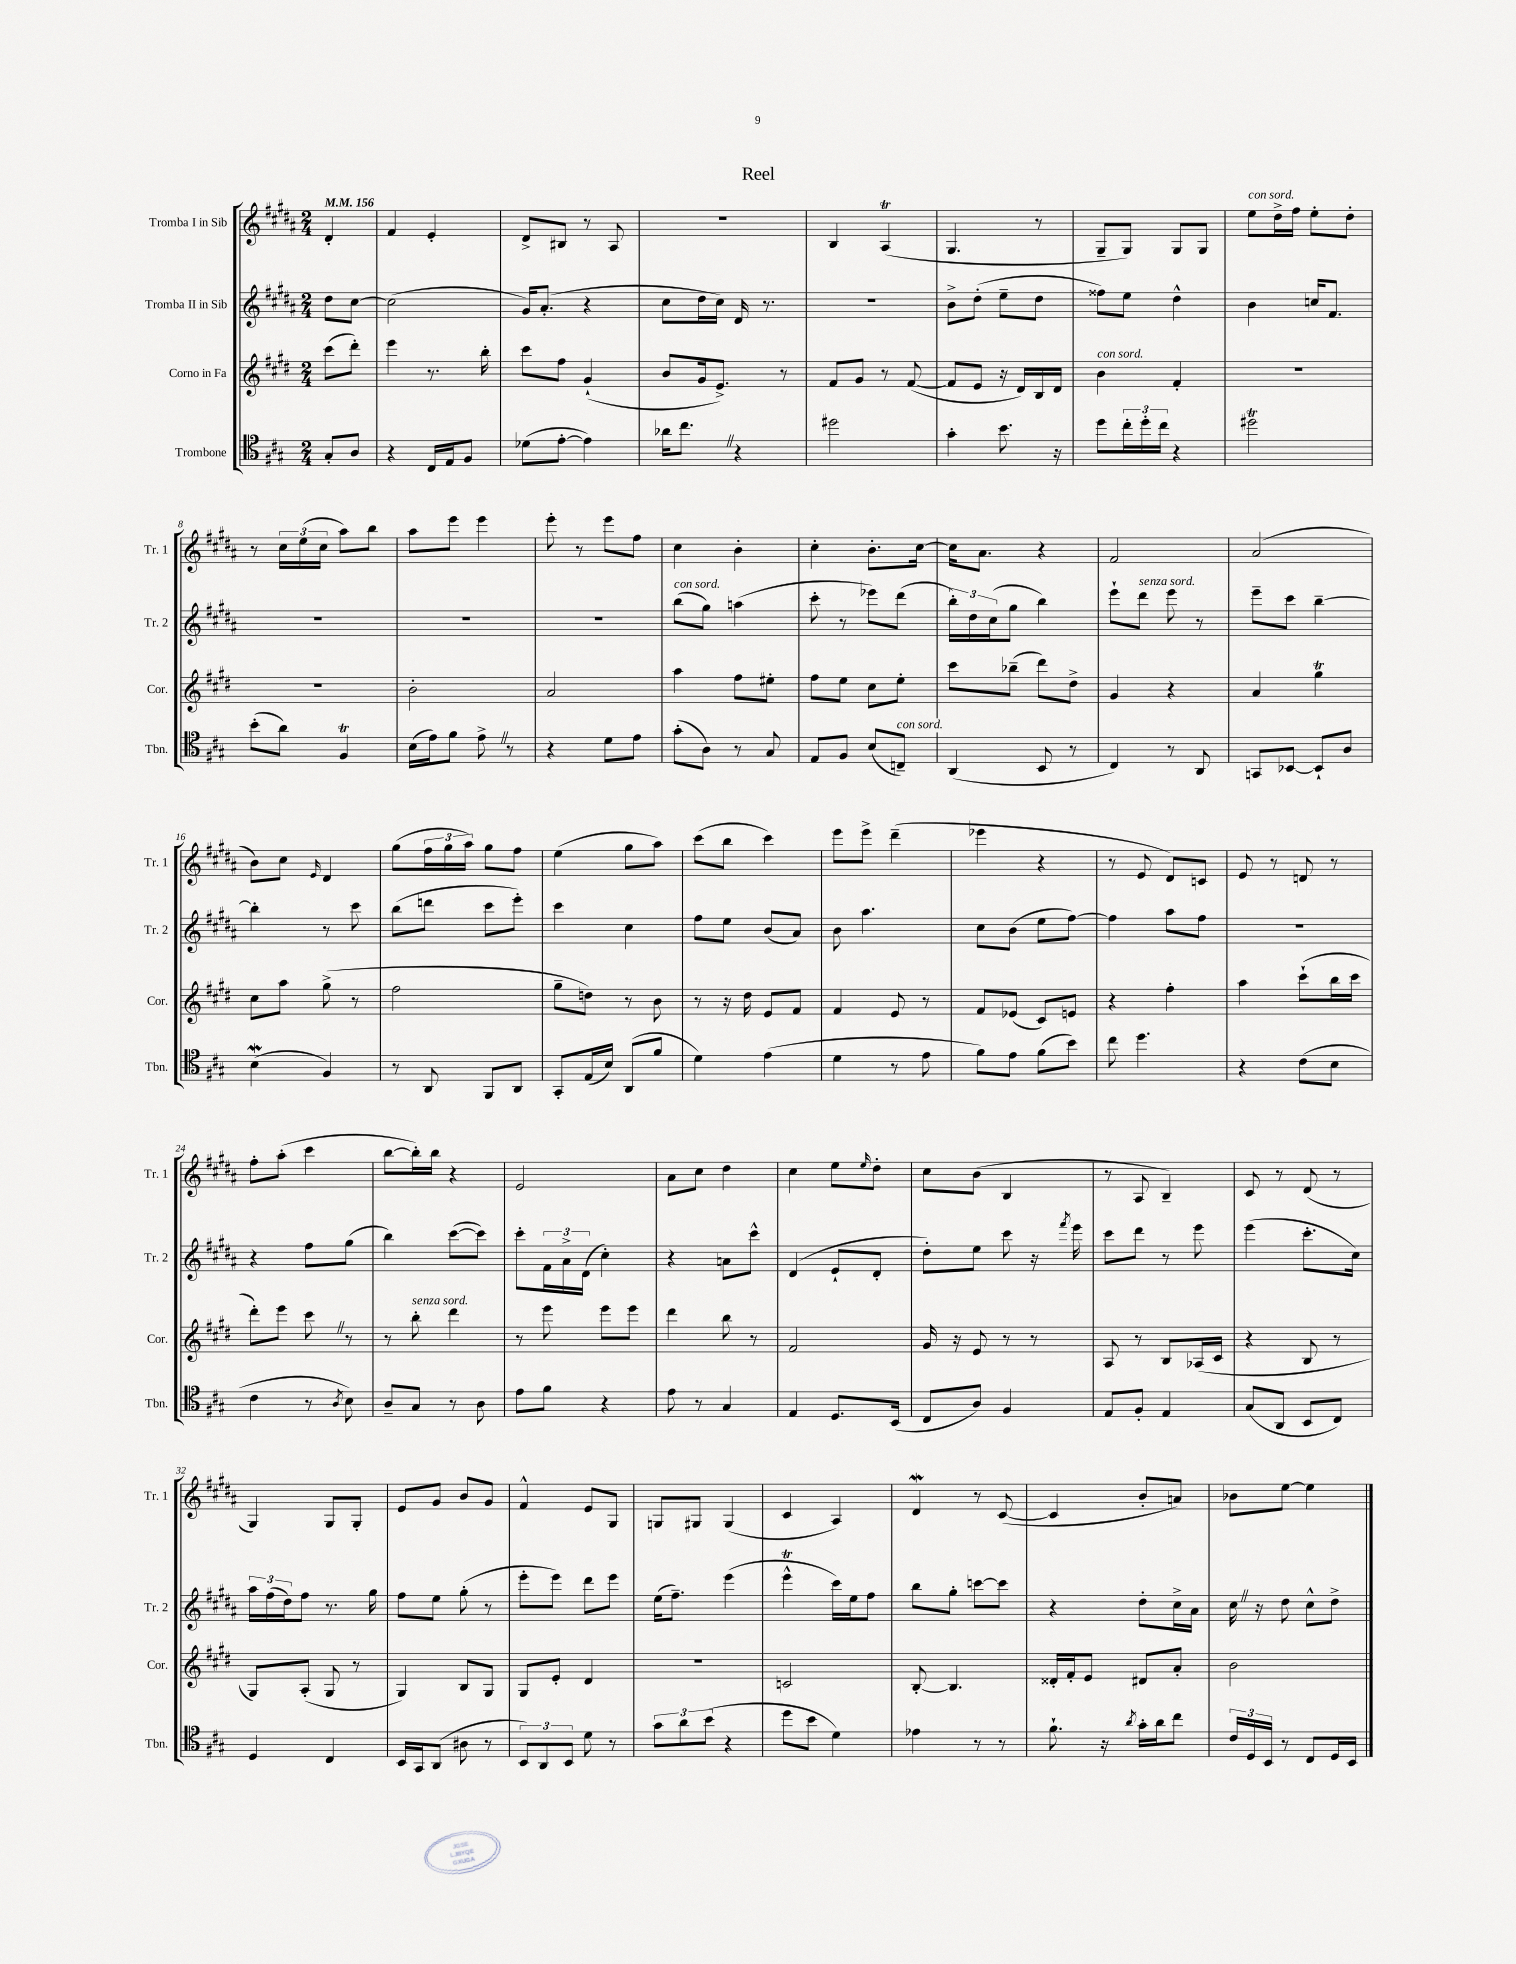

**kern	**kern	**kern	**kern
*staff4	*staff3	*staff2	*staff1
*clefC4	*clefG2	*clefG2	*clefG2
*k[f#c#g#]	*k[f#c#g#d#]	*k[f#c#g#d#a#]	*k[f#c#g#d#a#]
*M2/4	*M2/4	*M2/4	*M2/4
*MM156	*MM156	*MM156	*MM156
8G#'	(8ccc#	8dd#	4d#'
8A	8ddd#')	[8cc#	.
=	=	=	=
4r	4eee	(2cc#]	4f#
16C#	8.r	.	4e'
16E	.	.	.
8F#	.	.	.
.	16bb'	.	.
=	=	=	=
(8d-	8ccc#	16g#)	8d#^
.	.	(8.a#'	.
[8e'	8ff#	.	8B#
4e])	(4g#`	4r	8r
.	.	.	8A#
=	=	=	=
16a-	8b	8cc#	2r
8.cc#	.	.	.
.	16g#	16dd#	.
.	8.e^)	16cc#)	.
4r	.	16d#	.
.	.	8.r	.
.	8r	.	.
=	=	=	=
2dd#	8f#	2r	4B
.	8g#	.	.
.	8r	.	(4A#
.	([8f#	.	.
=	=	=	=
4g#'	8f#]	8b^	4.G#
.	8e	(8dd#'	.
8.b	16r	8ee~	.
.	16d#)	.	.
.	16B	8dd#	8r
16r	16d#	.	.
=	=	=	=
8dd	4b	8ff##)	8G#~
24cc#'	.	8ee	8G#)
24dd'	.	.	.
24cc#	.	.	.
4r	4f#'	4dd#^^	8G#
.	.	.	8G#
=	=	=	=
2dd#	2r	4b	8ee
.	.	.	16dd#^
.	.	.	16ff#
.	.	16cc	8ee'
.	.	8.f#	.
.	.	.	8dd#'
=	=	=	=
(8b'	2r	2r	8r
8a)	.	.	24cc#
.	.	.	(24ee
.	.	.	24cc#
4F#	.	.	8aa#)
.	.	.	8bb
=	=	=	=
(16B	2b'	2r	8aa#
16e)	.	.	.
8f#	.	.	8eee
8e^	.	.	4eee
8r	.	.	.
=	=	=	=
4r	2a	2r	8eee'
.	.	.	8r
8d	.	.	8eee
8e	.	.	8ff#
=	=	=	=
(8g#'	4aa	(8bb	4cc#
8A)	.	8gg#)	.
8r	8ff#	(4aa	4b'
8G#	8ee#'	.	.
=	=	=	=
8E	8ff#	8ccc#'	4cc#'
8F#	8ee	8r	.
(8B	8cc#	8eee-)	8.b'
8C~)	8ee'	(8ddd#	.
.	.	.	[16cc#
=	=	=	=
(4AA	8ccc#	24bb')	16cc#]
.	.	24dd#	.
.	.	.	8.a#
.	.	(24cc#	.
.	(8bb-~	8gg#	.
8BB	8ddd#)	4bb)	4r
8r	8dd#^	.	.
=	=	=	=
4C#)	4g#	8eee`	2f#
.	.	8ddd#	.
8r	4r	8eee	.
8AA	.	8r	.
=	=	=	=
8GG	4a	8eee~	(2a#
[8BB-	.	8ccc#	.
8BB-`]	4gg#	[4bb~	.
8A	.	.	.
=	=	=	=
(4B	8cc#	4bb']	8b)
.	8aa	.	8cc#
.	.	.	16qqe
4F#)	(8gg#^	8r	4d#
.	8r	8ccc#	.
=	=	=	=
8r	2ff#	(8bb	(8gg#
8AA	.	8ddd	24ff#
.	.	.	24gg#
.	.	.	24aa#)
8FF#	.	8ccc#	8gg#
8AA	.	8eee')	8ff#
=	=	=	=
8GG#'	8gg#~	4ccc#	(4ee
(16E	8dd)	.	.
16B)	.	.	.
(8AA	8r	4cc#	8gg#
8f#	8b	.	8aa#)
=	=	=	=
4d)	8r	8ff#	(8ccc#
.	16r	8ee	8bb
.	16dd#	.	.
(4e	8e	(8b	4ccc#)
.	8f#	8a#)	.
=	=	=	=
4d	4f#	8b	8eee
.	.	4.aa#	8eee^
8r	8e	.	(4ddd#~
8e	8r	.	.
=	=	=	=
8f#)	8f#	8cc#	4eee-
8e	(8e-	(8b	.
(8f#	8c#)	8ee	4r
8b)	8e	[8ff#)	.
=	=	=	=
8cc#	4r	4ff#]	8r
4.dd	.	.	8e
.	4ff#'	8aa#	8d#)
.	.	8ff#	8c
=	=	=	=
4r	4aa	2r	8e
.	.	.	8r
(8c#	(8ccc#`	.	8d
8B	16bb	.	8r
.	16ccc#	.	.
=	=	=	=
4c#	8ddd#')	4r	8ff#'
.	8eee	.	(8aa#'
8r	8ccc#	8ff#	4ccc#
8qA	.	.	.
8B)	8r	(8gg#	.
=	=	=	=
8A~	8r	4bb)	[8bb
8G#	8bb'	.	16bb'])
.	.	.	16bb
8r	4ddd#	([8ccc#	4r
8A	.	8ccc#])	.
=	=	=	=
8e	8r	8ccc#'	2e
8f#	8eee	24f#	.
.	.	24a#^	.
.	.	(24d#	.
4r	8eee	4cc#')	.
.	8eee	.	.
=	=	=	=
8e	4ddd#	4r	8a#
8r	.	.	8cc#
4G#	8bb	8a	4dd#
.	8r	8ccc#^^	.
=	=	=	=
4E	2f#	(4d#	4cc#
8.D	.	8e`	8ee
.	.	.	16qqee
.	.	8d#'	8dd#'
(16BB	.	.	.
=	=	=	=
8C#	16g#	8dd#')	8cc#
.	16r	.	.
8A)	8e	8ee	(8b
4F#	8r	8ccc#	4B
.	8r	16r	.
.	.	8qfff#	.
.	.	16eee	.
=	=	=	=
8E	8A	8ccc#	8r
8F#'	8r	8ddd#	8A#
4E	8B	8r	4B~)
.	(16A-	8eee	.
.	16c#	.	.
=	=	=	=
(8G#	4r	(4eee	8c#
8AA	.	.	8r
8BB	8B	8.ccc#'	(8d#
8C#)	8r	.	8r
.	.	16cc#)	.
=	=	=	=
4D	8G#)	24aa#	4G#)
.	.	(24ff#	.
.	.	24dd#)	.
.	(8A'	8ff#	.
4C#	8G#	8.r	8G#
.	8r	.	8G#'
.	.	16gg#	.
=	=	=	=
16BB	4G#)	8ff#	8e
16GG#	.	.	.
(8AA	.	8ee	8g#
8A#	8B	(8gg#'	8b
8r	8G#	8r	8g#
=	=	=	=
12BB)	8G#	8eee'	4f#^^
12AA	.	.	.
.	8e'	8eee)	.
12BB	.	.	.
8d	4d#	8ddd#	8e
8r	.	8eee	8G#
=	=	=	=
12g#	2r	(16ee	8G
.	.	8.ff#~)	.
12a	.	.	.
.	.	.	8G#
(12b	.	.	.
4r	.	(4eee	(4G#
=	=	=	=
8dd	2c	4eee^^	4c#
8b	.	.	.
4d)	.	16ccc#)	4A#)
.	.	16ee	.
.	.	8ff#	.
=	=	=	=
4e-	[8B'	8bb	4d#
.	4.B]	8gg#'	.
8r	.	[8ccc	8r
8r	.	8ccc]	([8c#
=	=	=	=
8.f#`	16d##'	4r	4c#]
.	16f#'	.	.
.	8e	.	.
16r	.	.	.
8qa	.	.	.
16g#'	8d#	8dd#'	8b'
16a	.	.	.
8cc#	8a'	16cc#^	8a)
.	.	16a#	.
=	=	=	=
24c#	2b	16cc#	8b-
24D	.	.	.
.	.	16r	.
24BB	.	.	.
8r	.	8dd#	[8ee
8C#	.	8cc#^^	4ee]
16D	.	8dd#^	.
16BB	.	.	.
==	==	==	==
*-	*-	*-	*-
